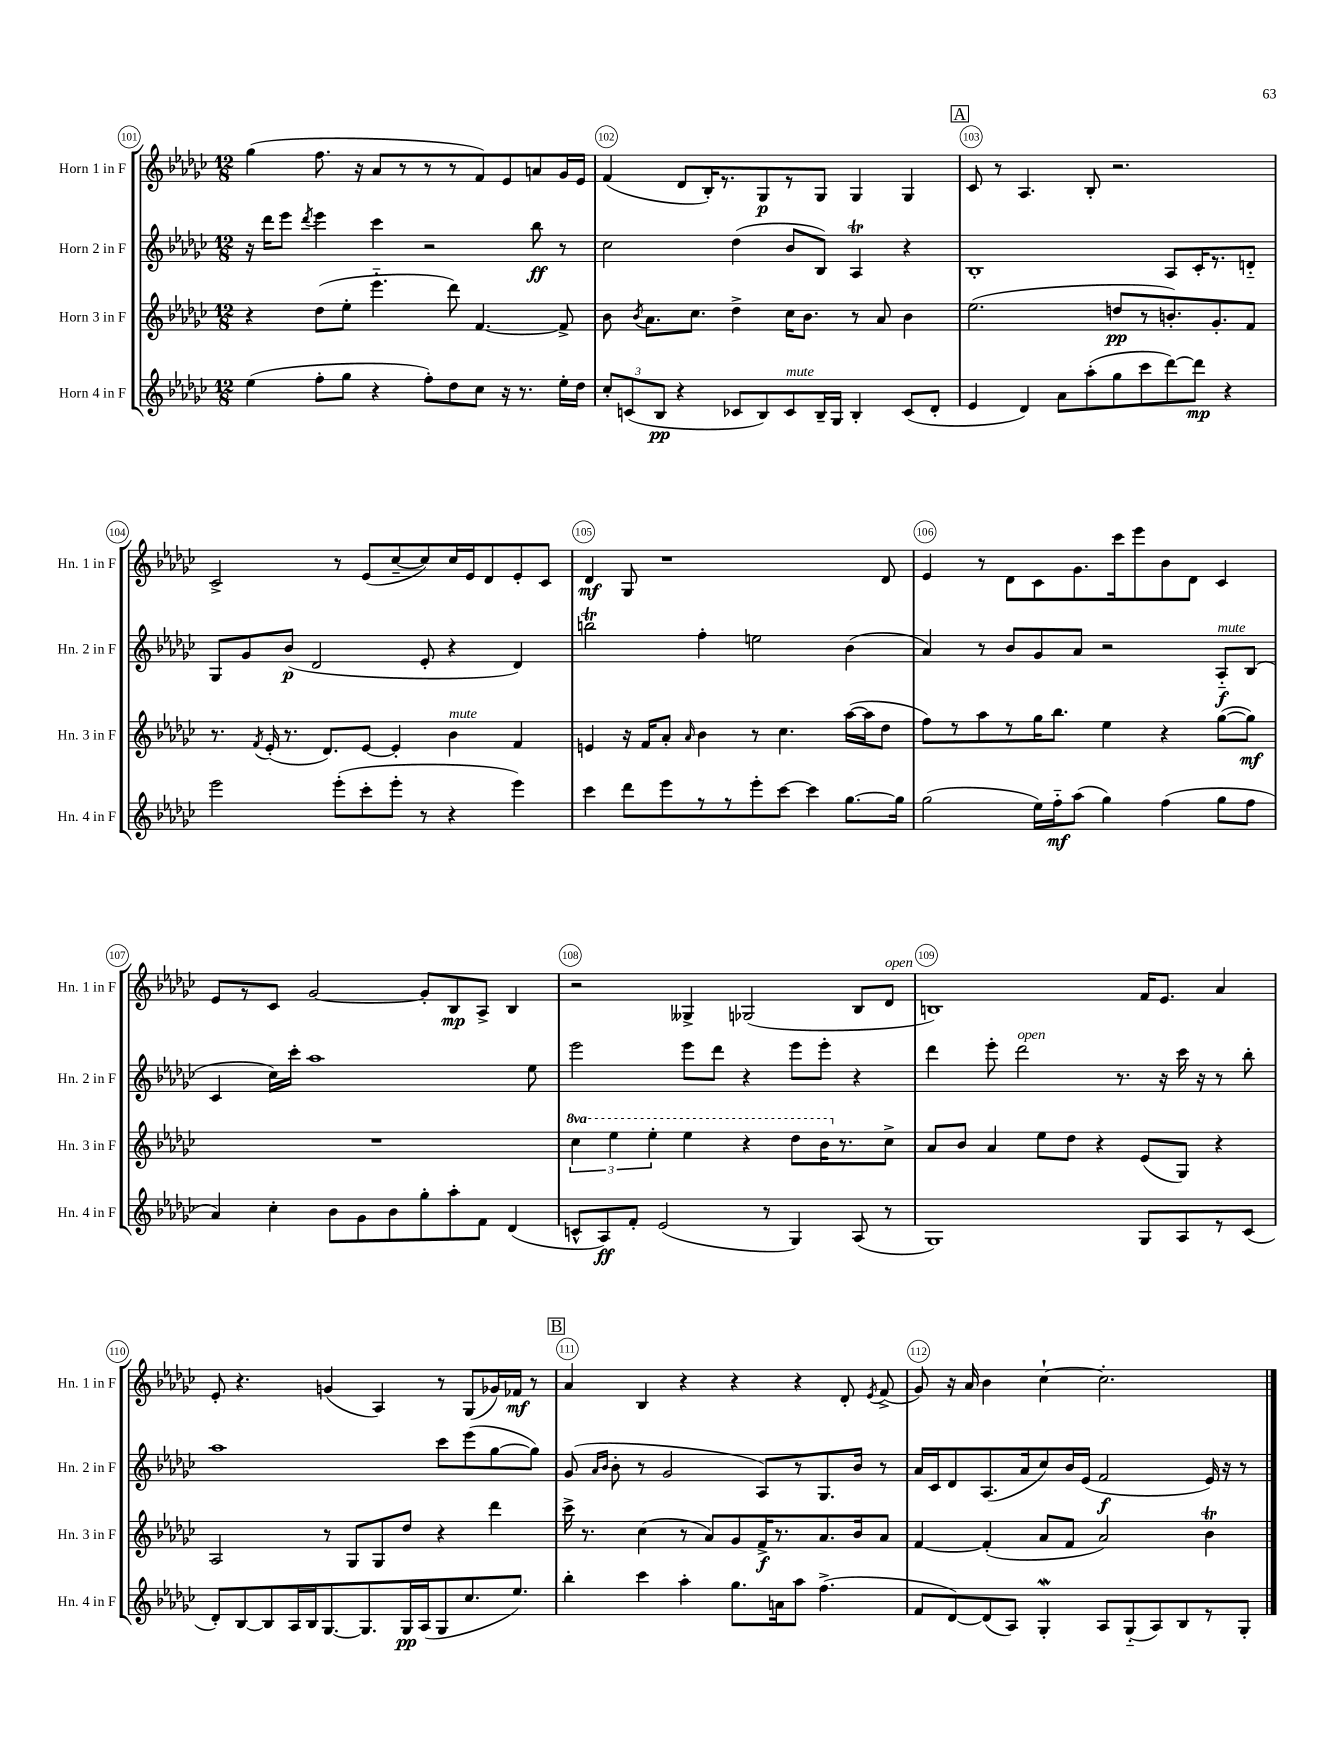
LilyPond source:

<<
\new StaffGroup <<
\new Staff = "s0" \with { instrumentName = "Horn 1 in F" shortInstrumentName = "Hn. 1 in F" } {
    \clef treble \key ges \major \numericTimeSignature \time 12/8
    \autoBeamOff ges''4( f''8. r16 aes'8[ r8 r8 r8 f'8) ees'8 a'8 ges'16 ees'16] |
    f'4( des'8[ bes16-.) r8. ges8\p r8 ges8] ges4 ges4 |
    \mark \markup { \box "A" } ces'8 r8 aes4. bes8-. r2. |
    ces'2-> r8 ees'8[( ces''8~-- ces''8) ces''16 ees'16 des'8 ees'8-. ces'8] |
    des'4\mf ges8 r1 des'8 |
    ees'4 r8 des'8[ ces'8 ges'8. ces'''16 ees'''8 bes'8 des'8] ces'4 |
    ees'8[ r8 ces'8] ges'2~ ges'8[-. bes8\mp aes8]-> bes4 |
    r2 geses4-> ges2( bes8[ des'8]^\markup { \italic "open" } |
    b1) f'16[ ees'8.] aes'4 |
    ees'8-. r4. g'4( aes4) r8 ges8[( ges'16) fes'16]\mf r8 |
    \mark \markup { \box "B" } aes'4 bes4 r4 r4 r4 des'8-. \acciaccatura { ees'8 } f'8->( |
    ges'8) r16 aes'16 bes'4 ces''4~-! ces''2.-. \bar "|." |
}
\new Staff = "s1" \with { instrumentName = "Horn 2 in F" shortInstrumentName = "Hn. 2 in F" } {
    \clef treble \key ges \major \numericTimeSignature \time 12/8
    \autoBeamOff r16 des'''16[ ees'''8] \acciaccatura { des'''8 } ees'''4 ces'''4 r2 bes''8\ff r8 |
    ces''2 des''4( bes'8[ bes8]) aes4\trill r4 |
    \mark \markup { \box "A" } bes1-. aes8[ ces'16-. r8. d'8]-_ |
    ges8[ ges'8 bes'8]\p( des'2 ees'8-. r4 des'4) |
    b''2\trill f''4-. e''2 bes'4( |
    aes'4) r8 bes'8[ ges'8 aes'8] r2 aes8[-_\f^\markup { \italic "mute" } bes8]( |
    ces'4 ces''16[) ces'''16]-. aes''1 ees''8 |
    ees'''2 ees'''8[ des'''8] r4 ees'''8[ ees'''8]-. r4 |
    des'''4 ees'''8-. des'''2^\markup { \italic "open" } r8. r16 ces'''16 r16 r8 bes''8-. |
    aes''1 ces'''8[ ees'''8( ges''8~ ges''8]) |
    \mark \markup { \box "B" } ges'8( \grace { aes'16[ bes'16] } bes'8-. r8 ges'2 aes8[) r8 ges8. bes'16] r8 |
    aes'16[ ces'16 des'8 aes8.( aes'16 ces''8) bes'16 ees'16]( f'2\f ees'16) r16 r8 \bar "|." |
}
\new Staff = "s2" \with { instrumentName = "Horn 3 in F" shortInstrumentName = "Hn. 3 in F" } {
    \clef treble \key ges \major \numericTimeSignature \time 12/8 \set Staff.ottavationMarkups = #ottavation-simple-ordinals
    \autoBeamOff r4 des''8[( ees''8]-. ees'''4.-_ des'''8) f'4.~ f'8-> |
    bes'8 \acciaccatura { bes'8 } aes'8.[ ces''8.] des''4-> ces''16[ bes'8.] r8 aes'8 bes'4 |
    \mark \markup { \box "A" } ees''2.( d''8[\pp r8 b'8.-.) ges'8.-. f'8] |
    r8. \acciaccatura { f'8 } ees'16-.( r8. des'8.[) ees'8]~ ees'4-. bes'4^\markup { \italic "mute" } f'4 |
    e'4 r16 f'16[ aes'8]-. \grace { aes'16 } bes'4 r8 ces''4. aes''16[~( aes''16 des''8] |
    f''8[) r8 aes''8 r8 ges''16 bes''8.] ees''4 r4 ges''8[~( ges''8]\mf) |
    R1. |
    \tuplet 3/2 { \ottava #1 ces'''4 ees'''4 ees'''4-. } ees'''4 r4 des'''8[ bes''16 \ottava #0 r8. ces''8]-> |
    aes'8[ bes'8] aes'4 ees''8[ des''8] r4 ees'8[( ges8]) r4 |
    aes2 r8 ges8[ ges8 des''8] r4 des'''4 |
    \mark \markup { \box "B" } ces'''16-> r8. ces''4( r8 aes'8[) ges'8 f'16->\f r8. aes'8. bes'16 aes'8] |
    f'4~ f'4-.( aes'8[ f'8] aes'2) bes'4\trill \bar "|." |
}
\new Staff = "s3" \with { instrumentName = "Horn 4 in F" shortInstrumentName = "Hn. 4 in F" } {
    \clef treble \key ges \major \numericTimeSignature \time 12/8
    \autoBeamOff ees''4( f''8[-. ges''8] r4 f''8[-.) des''8 ces''8] r16 r8. ees''16[-. des''16] |
    \tuplet 3/2 { ces''8[-. c'8( bes8]\pp } r4 ces'8[ bes8) ces'8^\markup { \italic "mute" } bes16-- ges16] bes4-. ces'8[( des'8]-. |
    \mark \markup { \box "A" } ees'4 des'4) aes'8[ aes''8-.( ges''8 ces'''8 des'''8~) des'''8]\mp r4 |
    ees'''2 ees'''8[-.( ces'''8-. ees'''8]-. r8 r4 ees'''4) |
    ces'''4 des'''8[ ees'''8 r8 r8 ees'''8-. ces'''8]~ ces'''4 ges''8.[~ ges''16] |
    ges''2( ees''16[) f''16-_\mf aes''8]( ges''4) f''4( ges''8[ f''8] |
    aes'4) ces''4-. bes'8[ ges'8 bes'8 ges''8-. aes''8-. f'8] des'4( |
    c'8[-^ aes8\ff) f'8]-. ees'2( r8 ges4) aes8( r8 |
    ges1) ges8[ aes8 r8 ces'8]( |
    des'8[-.) bes8~ bes8 aes16 bes16 ges8.~ ges8. ges16\pp aes16( ges8 ces''8. ees''8.]) |
    \mark \markup { \box "B" } bes''4-. ces'''4 aes''4-. ges''8.[ a'16 aes''8] f''4.->( |
    f'8[ des'8~) des'8( aes8]) ges4-.\mordent aes8[ ges8-_( aes8) bes8 r8 ges8]-. \bar "|." |
}
>>
>>
\layout { \context { \Score currentBarNumber = #101 \override BarNumber.break-visibility = ##(#f #t #t) barNumberVisibility = #all-bar-numbers-visible \override BarNumber.stencil = #(make-stencil-circler 0.1 0.3 ly:text-interface::print) } }
